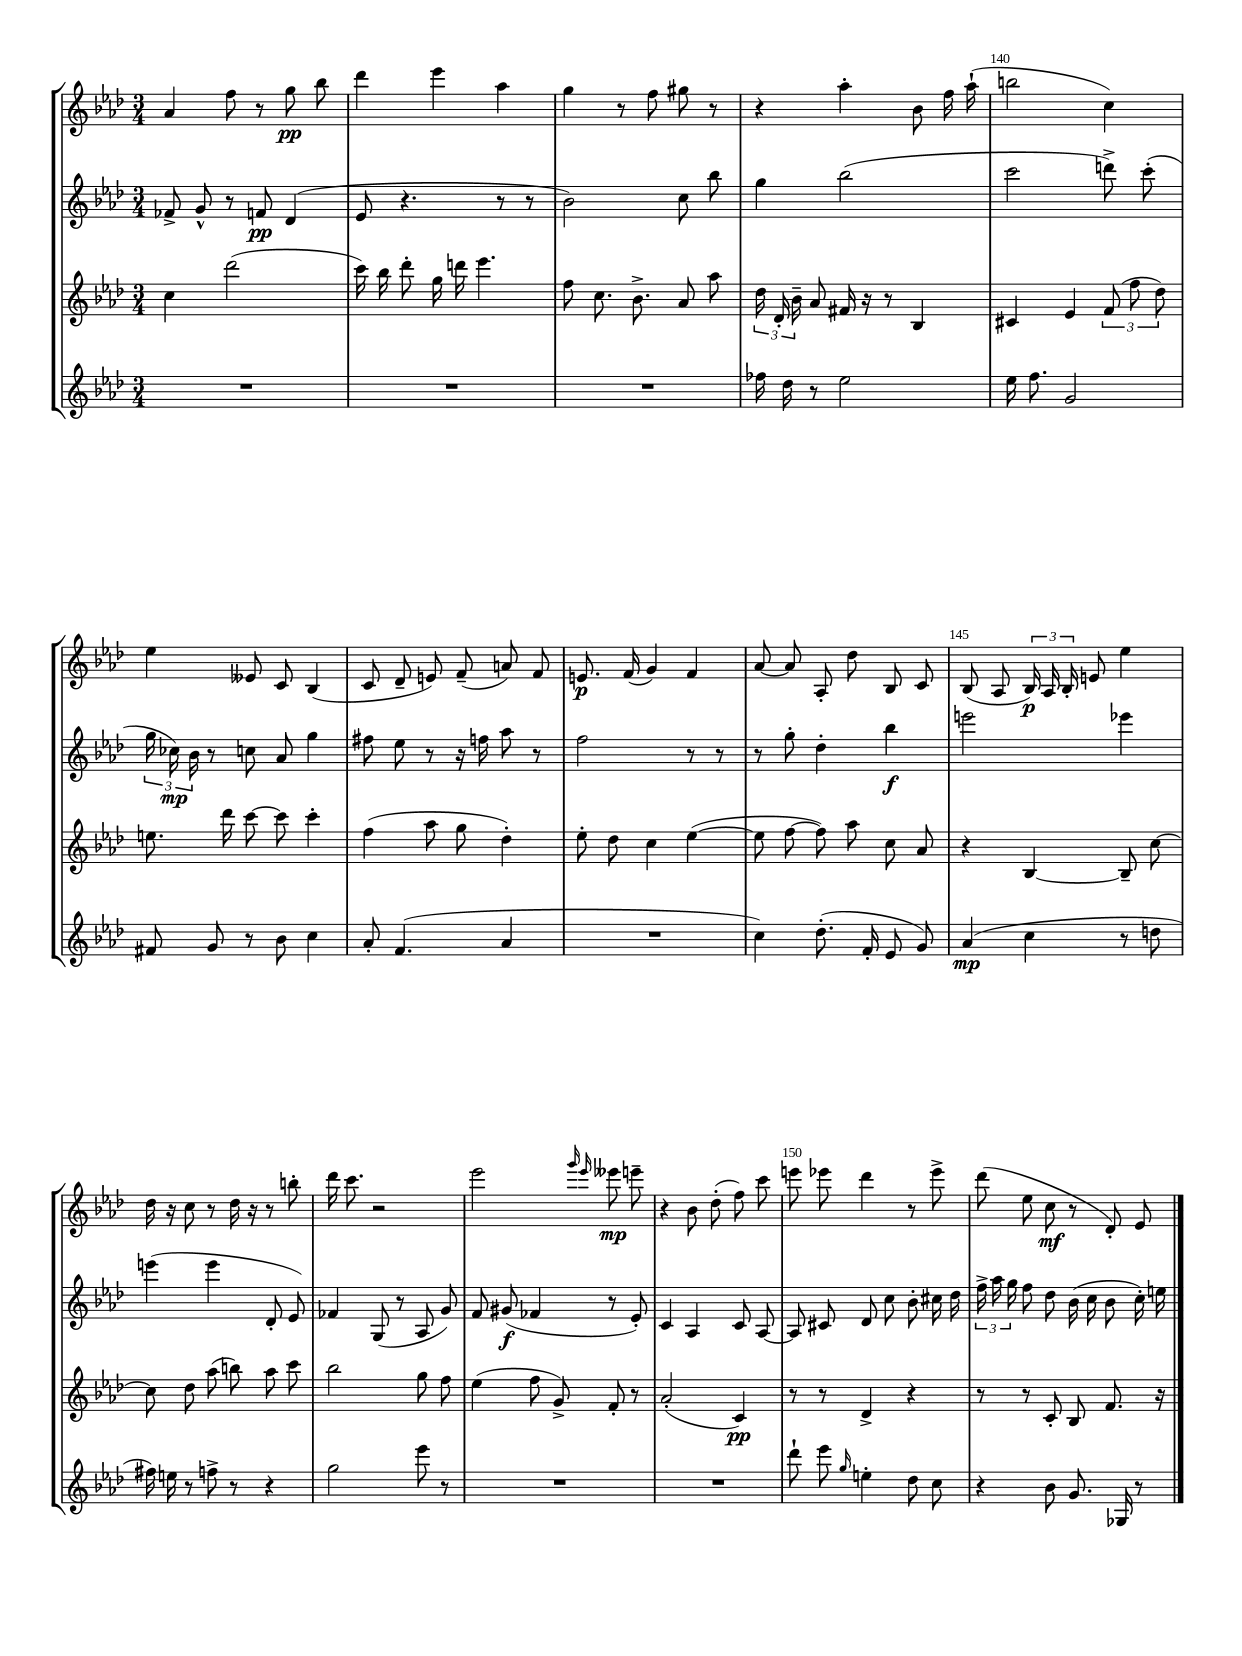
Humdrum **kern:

**kern	**kern	**kern	**kern
*staff4	*staff3	*staff2	*staff1
*clefG2	*clefG2	*clefG2	*clefG2
*k[b-e-a-d-]	*k[b-e-a-d-]	*k[b-e-a-d-]	*k[b-e-a-d-]
*M3/4	*M3/4	*M3/4	*M3/4
2.r	4cc	8f-^	4a-
.	.	8g^^	.
.	(2ddd-	8r	8ff
.	.	8f	8r
.	.	(4d-	8gg
.	.	.	8bb-
=	=	=	=
2.r	16ccc)	8e-	4ddd-
.	16bb-	.	.
.	8ddd-'	4.r	.
.	16gg	.	4eee-
.	16ddd	.	.
.	4.eee-	.	.
.	.	8r	4aa-
.	.	8r	.
=	=	=	=
2.r	8ff	2b-)	4gg
.	8.cc	.	.
.	.	.	8r
.	8.b-^	.	.
.	.	.	8ff
.	8a-	8cc	8gg#
.	8aa-	8bb-	8r
=	=	=	=
16ff-	24dd-	4gg	4r
.	24d-'	.	.
16dd-	.	.	.
.	24b-~	.	.
8r	8a-	.	.
2ee-	16f#	(2bb-	4aa-'
.	16r	.	.
.	8r	.	.
.	4B-	.	8b-
.	.	.	16ff
.	.	.	(16aa-`
=	=	=	=
16ee-	4c#	2ccc	2bb
8.ff	.	.	.
2g	4e-	.	.
.	(12f	8ddd^)	4cc)
.	12ff	.	.
.	.	(8ccc'	.
.	12dd-)	.	.
=	=	=	=
8f#	8.ee	24gg	4ee-
.	.	24cc-)	.
.	.	24b-	.
8g	.	8r	.
.	16ddd-	.	.
8r	[8ccc	8cc	8e--
8b-	8ccc]	8a-	8c
4cc	4ccc'	4gg	(4B-
=	=	=	=
8a-'	(4ff	8ff#	8c
(4.f	.	8ee-	8d-~
.	8aa-	8r	8e)
.	8gg	16r	(8f~
.	.	16ff	.
4a-	4dd-')	8aa-	8a)
.	.	8r	8f
=	=	=	=
2.r	8ee-'	2ff	8.e
.	8dd-	.	.
.	.	.	(16f
.	4cc	.	4g)
.	([4ee-	8r	4f
.	.	8r	.
=	=	=	=
4cc)	8ee-]	8r	[8a-
.	[8ff	8gg'	8a-]
(8.dd-'	8ff])	4dd-'	8A-'
.	8aa-	.	8dd-
16f'	.	.	.
8e-	8cc	4bb-	8B-
8g)	8a-	.	8c
=	=	=	=
(4a-	4r	2eee	(8B-
.	.	.	8A-
4cc	[4B-	.	24B-)
.	.	.	24A-
.	.	.	24B-'
.	.	.	8e
8r	8B-~]	4eee-	4ee-
8dd	[8cc	.	.
=	=	=	=
16ff#)	8cc]	(4eee	16dd-
16ee	.	.	16r
8r	8dd-	.	8cc
8ff^	(8aa-	4eee	8r
8r	8bb)	.	16dd-
.	.	.	16r
4r	8aa-	8d-'	8r
.	8ccc	8e-)	8bb'
=	=	=	=
2gg	2bb-	4f-	16ddd-
.	.	.	8.ccc
.	.	(8G	2r
.	.	8r	.
8eee-	8gg	8A-	.
8r	8ff	8g)	.
=	=	=	=
2.r	(4ee-	8f	2eee-
.	.	(8g#	.
.	8ff	4f-	.
.	8g^)	.	.
.	.	.	16qqggg
.	.	.	16qqeee-
.	8f'	8r	8eee--
.	8r	8e-')	8eee~
=	=	=	=
2.r	(2a-'	4c	4r
.	.	4A-	8b-
.	.	.	(8dd-'
.	4c)	8c	8ff)
.	.	[8A-	8ccc
=	=	=	=
8ddd-`	8r	8A-]	8eee
8eee-	8r	8c#	8eee-
16qqgg	.	.	.
4ee'	4d-^	8d-	4ddd-
.	.	8cc	.
8dd-	4r	8b-'	8r
8cc	.	16cc#	8eee-^
.	.	16dd-	.
=	=	=	=
4r	8r	24ff^	(8ddd-
.	.	24aa-	.
.	.	24gg	.
.	8r	8ff	8ee-
8b-	8c'	8dd-	8cc
8.g	8B-	(16b-	8r
.	.	16cc	.
.	8.f	8b-	8d-')
16G-	.	.	.
8r	.	16cc')	8e-
.	16r	16ee	.
==	==	==	==
*-	*-	*-	*-
